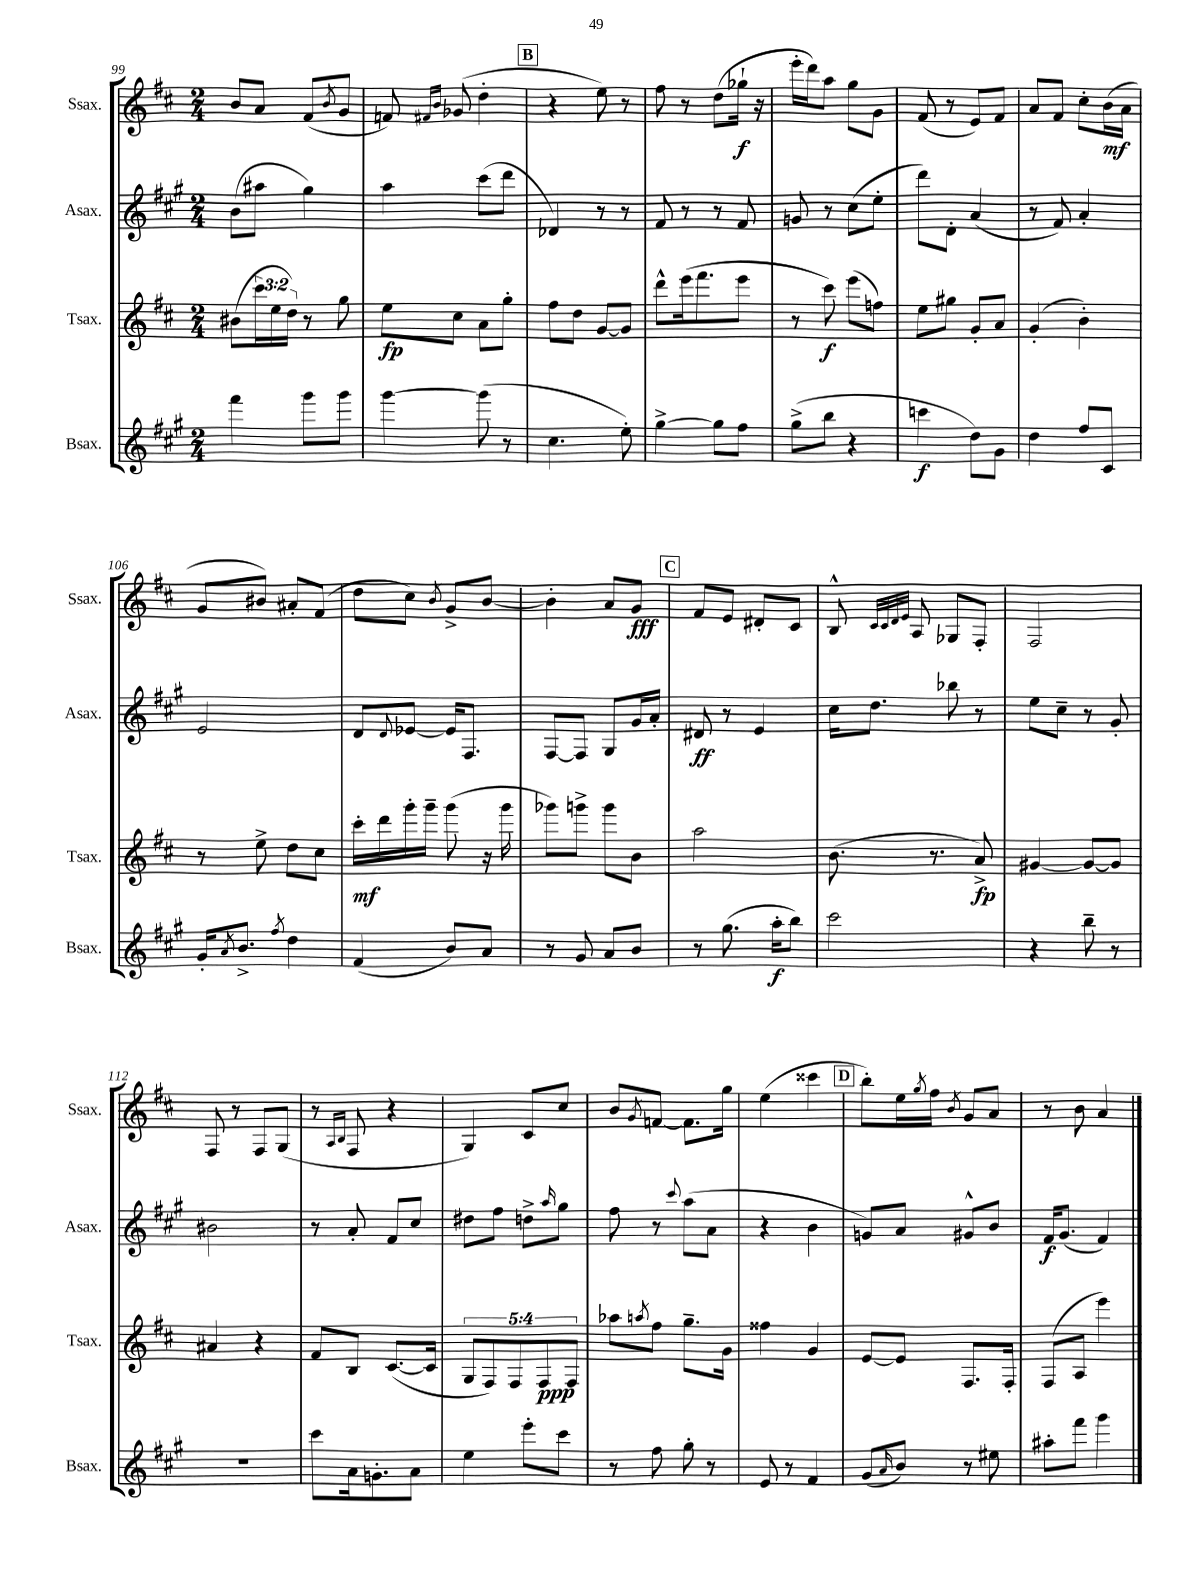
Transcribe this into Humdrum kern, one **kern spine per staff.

**kern	**kern	**kern	**kern
*staff4	*staff3	*staff2	*staff1
*clefG2	*clefG2	*clefG2	*clefG2
*k[f#c#g#]	*k[f#c#]	*k[f#c#g#]	*k[f#c#]
*M2/4	*M2/4	*M2/4	*M2/4
4fff#\	(8b#\L	(8b\L	8b/L
.	24ccc#\L	8aa#\J	8a/J
.	24ee\	.	.
.	24dd\JJ)	.	.
8ggg#\L	8r	4gg#\)	(8f#/L
.	.	.	8qb/
8ggg#\J	8gg\	.	8g/J
=	=	=	=
[4ggg#\	8ee\L	4aa\	8f/)
.	.	.	16qqf#/LL
.	.	.	16qqb/JJ
.	8cc#\J	.	(8g-/
(8ggg#\]	8a\L	(8ccc#\L	4dd'\
8r	8gg'\J	8ddd\J	.
=	=	=	=
4.cc#\	8ff#\L	4d-/)	4r
.	8dd\J	.	.
.	[8g/L	8r	8ee\)
8ee'\)	8g/]J	8r	8r
=	=	=	=
[4gg#^\	8ddd^^\L	8f#/	8ff#\
.	(16eee\k	8r	8r
.	8.fff#\	.	.
8gg#\]L	.	8r	(8dd\L
8ff#\J	8eee\J	8f#/	16gg-`\Jk
.	.	.	16r
=	=	=	=
(8gg#^\L	8r	8g/	16eee'\LL
.	.	.	16ddd\J)
8bb\J	8ccc#\)	8r	8aa\J
4r	(8eee\L	(8cc#\L	8gg\L
.	8ff\J)	8ee'\J	8g\J
=	=	=	=
4ccc\	8ee\L	8ddd\L)	(8f#/
.	8gg#\J	8d'\J	8r
8dd\L)	8g'/L	(4a/	8e/L)
8g#\J	8a/J	.	8f#/J
=	=	=	=
4dd\	(4g'/	8r	8a/L
.	.	8f#/)	8f#/J
8ff#/L	4b'\)	4a'/	8cc#'\L
8c#/J	.	.	(16b\L
.	.	.	16a\JJ
=	=	=	=
16g#'/LK	8r	2e/	8g/L
8qa/	.	.	.
8.b^/J	.	.	.
.	8ee^\	.	8b#/J)
8qff#/	.	.	.
4dd\	8dd\L	.	8a#'/L
.	8cc#\J	.	(8f#/J
=	=	=	=
(4f#/	16ccc#'\LL	8d/L	8dd\L
.	16ddd\	.	.
.	.	8qqd/	.
.	16ggg'\	[8e-/J	8cc#\J)
.	16ggg~\JJ	.	.
.	.	.	8qb/
8b/L)	(8ggg\	16e-/]LK	8g^/L
.	.	8.F#/J	.
8a/J	16r	.	[8b/J
.	16ggg\	.	.
=	=	=	=
8r	8ggg-\L)	[8F#/L	4b'\]
8g#/	8ggg^\J	8F#/]J	.
8a/L	8ggg\L	8G#/L	8a/L
8b/J	8b\J	16g#/L	8g/J
.	.	16a'/JJ	.
=	=	=	=
8r	2aa\	8d#/	8f#/L
(8.gg#\	.	8r	8e/J
.	.	4e/	8d#'/L
16aa'\LK	.	.	.
8bb\J)	.	.	8c#/J
=	=	=	=
2ccc#\	(8.b\	16cc#\LK	8B^^/
.	.	8.dd\J	.
.	.	.	32qqc#/LLL
.	.	.	32qqc#/
.	.	.	32qqd/
.	.	.	32qqe/JJJ
.	.	.	8A/
.	8.r	.	.
.	.	8bb-\	8G-/L
.	8a^/)	8r	8F#'/J
=	=	=	=
4r	[4g#/	8ee\L	2F#/
.	.	8cc#~\J	.
8bb~\	8g#/_L	8r	.
8r	8g#/]J	8g#'/	.
=	=	=	=
2r	4a#/	2b#\	8F#/
.	.	.	8r
.	4r	.	8F#/L
.	.	.	(8G/J
=	=	=	=
8ccc#\L	8f#/L	8r	8r
.	.	.	16qqA/LL
.	.	.	16qqB/JJ
16a\k	8B/J	8a'/	8F#/
8.g'\	.	.	.
.	([8.c#/L	8f#/L	4r
8a\J	.	8cc#/J	.
.	16c#/]Jk	.	.
=	=	=	=
4ee\	10G/L	8dd#\L	4G/)
.	10F#/)	.	.
.	.	8ff#\J	.
.	10F#/	.	.
8eee'\L	.	8dd^\L	8c#/L
.	10F#/	.	.
.	.	16qqaa/	.
8ccc#\J	.	8gg#\J	8cc#/J
.	10F#/J	.	.
=	=	=	=
8r	8aa-\L	8ff#\	8b/L
.	8qaa/	.	8qg/
8ff#\	8ff#\J	8r	[8f/J
.	.	8qqccc#/	.
8gg#'\	8.gg~\L	(8aa\L	8.f\]L
8r	.	8a\J	.
.	16g\Jk	.	16gg\Jk
=	=	=	=
8e/	4ff##\	4r	(4ee\
8r	.	.	.
4f#/	4g/	4b\	4ccc##\
=	=	=	=
(8g#/L	[8e/L	8g/L)	8bb'\L)
16qqa/	.	.	.
8b/J)	8e/]J	8a/J	16ee\L
.	.	.	8qgg/
.	.	.	16ff#\JJ
.	.	.	8qb/
8r	8.F#/L	8g#^^/L	8g/L
8ee#\	.	8b/J	8a/J
.	16F#'/Jk	.	.
=	=	=	=
8aa#'\L	(8F#/L	16f#/LK	8r
.	.	(8.g#/J	.
8fff#\J	8A/J	.	8b\
4ggg#\	4eee\)	4f#/)	4a/
==	==	==	==
*-	*-	*-	*-
